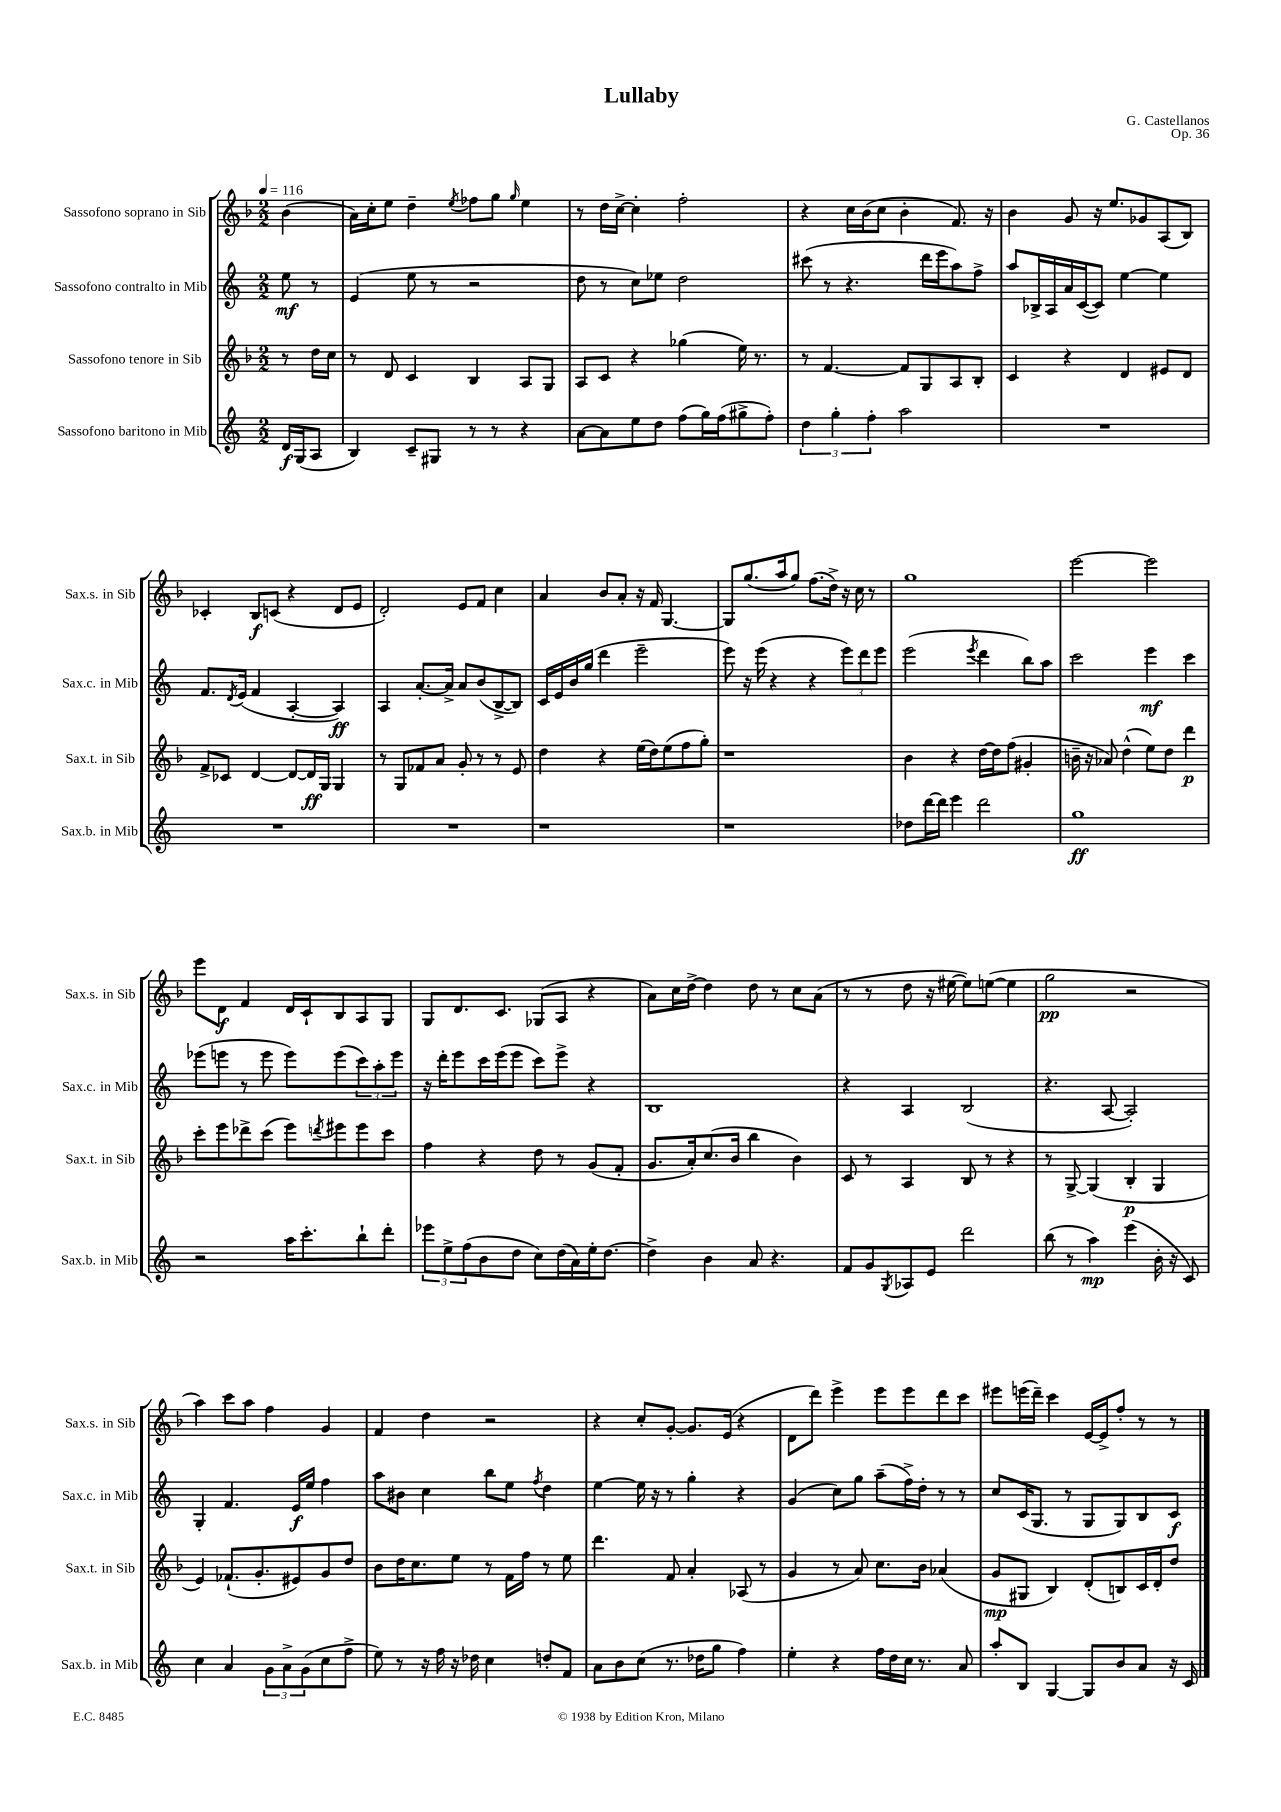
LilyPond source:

\header { title = "Lullaby" composer = "G. Castellanos" opus = "Op. 36" }
<<
\new StaffGroup <<
\new Staff = "s0" \with { instrumentName = "Sassofono soprano in Sib" shortInstrumentName = "Sax.s. in Sib" } {
    \clef treble \key f \major \numericTimeSignature \time 2/2 \partial 4 \tempo 4 = 116
    bes'4( |
    a'16) c''16-. e''8 d''4-- \acciaccatura { e''8 } fes''8 g''8 \grace { g''16 } e''4 |
    r8 d''16 c''16~-> c''4-. f''2-. |
    r4 c''16 bes'16( c''8 bes'4-. f'8.) r16 |
    bes'4 g'8 r16 e''8. ges'8 a8( bes8) |
    ces'4-. bes8\f c'8( r4 d'8 e'8 |
    d'2-.) e'8 f'8 c''4 |
    a'4 bes'8 a'8-. r16 f'16 g4.~ |
    g8 g''8.( a''16 g''8) f''8.( d''16->) r16 c''16 r8 |
    g''1 |
    e'''2~ e'''2 |
    e'''8 d'8\f f'4 d'16 c'16-! bes8 a8 g8 |
    g8 d'8. c'8. ges8( a8 r4 |
    a'8) c''16 d''16~-> d''4 d''8 r8 c''8 a'8( |
    r8 r8 d''8 r16 eis''16~ eis''8) e''8~( e''4 |
    g''2\pp r2 |
    a''4) c'''8 a''8 f''4 g'4 |
    f'4 d''4 r2 |
    r4 c''8-. g'8~-. g'8. e'16( r4 |
    d'8 d'''8) e'''4-> e'''8 e'''8 d'''8 c'''8 |
    eis'''8 e'''16( d'''16--) c'''4 e'16~ e'16-> f''8-. r8 r8 \bar "|." |
}
\new Staff = "s1" \with { instrumentName = "Sassofono contralto in Mib" shortInstrumentName = "Sax.c. in Mib" } {
    \clef treble \key c \major \numericTimeSignature \time 2/2 \partial 4
    e''8\mf r8 |
    e'4( e''8 r8 r2 |
    d''8 r8 c''8) ees''8 d''2 |
    cis'''8( r8 r4. d'''16 e'''16 a''8) f''8-> |
    a''8 bes16-> a16 a'16 c'16~( c'8) e''4~ e''4 |
    f'8. \acciaccatura { d'8 } e'16( f'4 a4~-. a4\ff) |
    a4 a'8.~-. a'16-> a'8 b'8( b8~-> b8) |
    c'16 e'16 b'16 g''16( d'''4 e'''2-- |
    e'''8) r16 e'''16( r4 r4 \tuplet 3/2 { e'''8) d'''8 e'''8 } |
    e'''2( \acciaccatura { e'''8 } d'''4 b''8) a''8 |
    c'''2 e'''4\mf c'''4 |
    ees'''8( e'''8 r8 e'''8 e'''8) e'''8( \tuplet 3/2 { c'''8) a''8-. e'''8 } |
    r16 d'''16-. e'''8 c'''16 e'''16( e'''8 c'''8) e'''8-> r4 |
    b1 |
    r4 a4 b2( |
    r4. a8~ a2-.) |
    g4-. f'4. e'16\f e''16 f''4 |
    a''8 bis'8 c''4 b''8 e''8 \acciaccatura { f''8 } d''4 |
    e''4~ e''16 r16 r8 g''4-. r4 |
    g'4( c''8) g''8 a''8--( f''16->) d''16-. r8 r8 |
    c''8 c'16( g8. r8 g8 g8) b8 c'8\f \bar "|." |
}
\new Staff = "s2" \with { instrumentName = "Sassofono tenore in Sib" shortInstrumentName = "Sax.t. in Sib" } {
    \clef treble \key f \major \numericTimeSignature \time 2/2 \partial 4
    r8 d''16 c''16 |
    r8 d'8 c'4 bes4 a8 g8 |
    a8 c'8 r4 ges''4( e''16) r8. |
    r8 f'4.~ f'8 g8 a8 bes8-. |
    c'4 r4 d'4 eis'8 d'8 |
    f'8-> ces'8 d'4~ d'8~ d'16\ff g16 g4 |
    r8 g8 fes'8 a'8 g'8-. r8 r8 e'8 |
    d''4 r4 e''16( d''16) e''8( f''8 g''8-.) |
    r1 |
    bes'4 r4 d''16~ d''16 f''8( gis'4-. |
    b'16-- r16 aes'8) d''4-^( e''8) d''8 d'''4\p |
    c'''8-. e'''8 des'''8-> c'''8( e'''8) \acciaccatura { d'''8 } eis'''8 eis'''8 c'''8 |
    f''4 r4 d''8 r8 g'8( f'8-. |
    g'8. a'16-.) c''8.( bes'16 bes''4 bes'4) |
    c'8 r8 a4 bes8 r8 r4 |
    r8 g8~-> g4( bes4-.\p g4 |
    e'4) fes'8.-!( g'8.-. eis'8) g'8 d''8 |
    bes'8 d''16 c''8. e''8 r8 f'16 f''16 r8 e''8 |
    d'''4. f'8 a'4-. aes8( r8 |
    g'4 r8 a'8) c''8. bes'16 aes'4( |
    g'8\mp gis8 bes4) d'8-.( b8) c'16 d'16-. d''8 \bar "|." |
}
\new Staff = "s3" \with { instrumentName = "Sassofono baritono in Mib" shortInstrumentName = "Sax.b. in Mib" } {
    \clef treble \key c \major \numericTimeSignature \time 2/2 \partial 4
    d'16\f g16( a8 |
    b4) c'8-- gis8 r8 r8 r4 |
    a'8~ a'8 e''8 d''8 f''8( g''16) f''16( gis''8-> f''8-.) |
    \tuplet 3/2 { d''4 g''4-. f''4-. } a''2 |
    R1 |
    R1 |
    R1 |
    r1 |
    r1 |
    des''8 d'''16~ d'''16 e'''4 d'''2 |
    g''1\ff |
    r2 a''16 c'''8.-. b''8-! d'''8-. |
    \tuplet 3/2 { ees'''8 e''8-> f''8( } b'8 d''8 c''8) d''16( a'16) e''16-. d''8.~ |
    d''4-> b'4 a'8 r4. |
    f'8 g'8 \acciaccatura { g8 } aes8 e'8 d'''2 |
    b''8( r8 a''4\mp) e'''4( b'16-. r16 c'8) |
    c''4 a'4 \tuplet 3/2 { g'8 a'8-> g'8( } c''8 f''8-> |
    e''8) r8 r16 f''16 r16 des''16 c''4 d''8-. f'8 |
    a'8 b'8 c''8( r8. des''16 g''8 f''4) |
    e''4-. r4 f''16 d''16 c''16 r8. a'8 |
    a''8-. b8 g4~ g8 b'8 a'8 r16 c'16 \bar "|." |
}
>>
>>
\layout { \context { \Score \remove "Bar_number_engraver" } }
